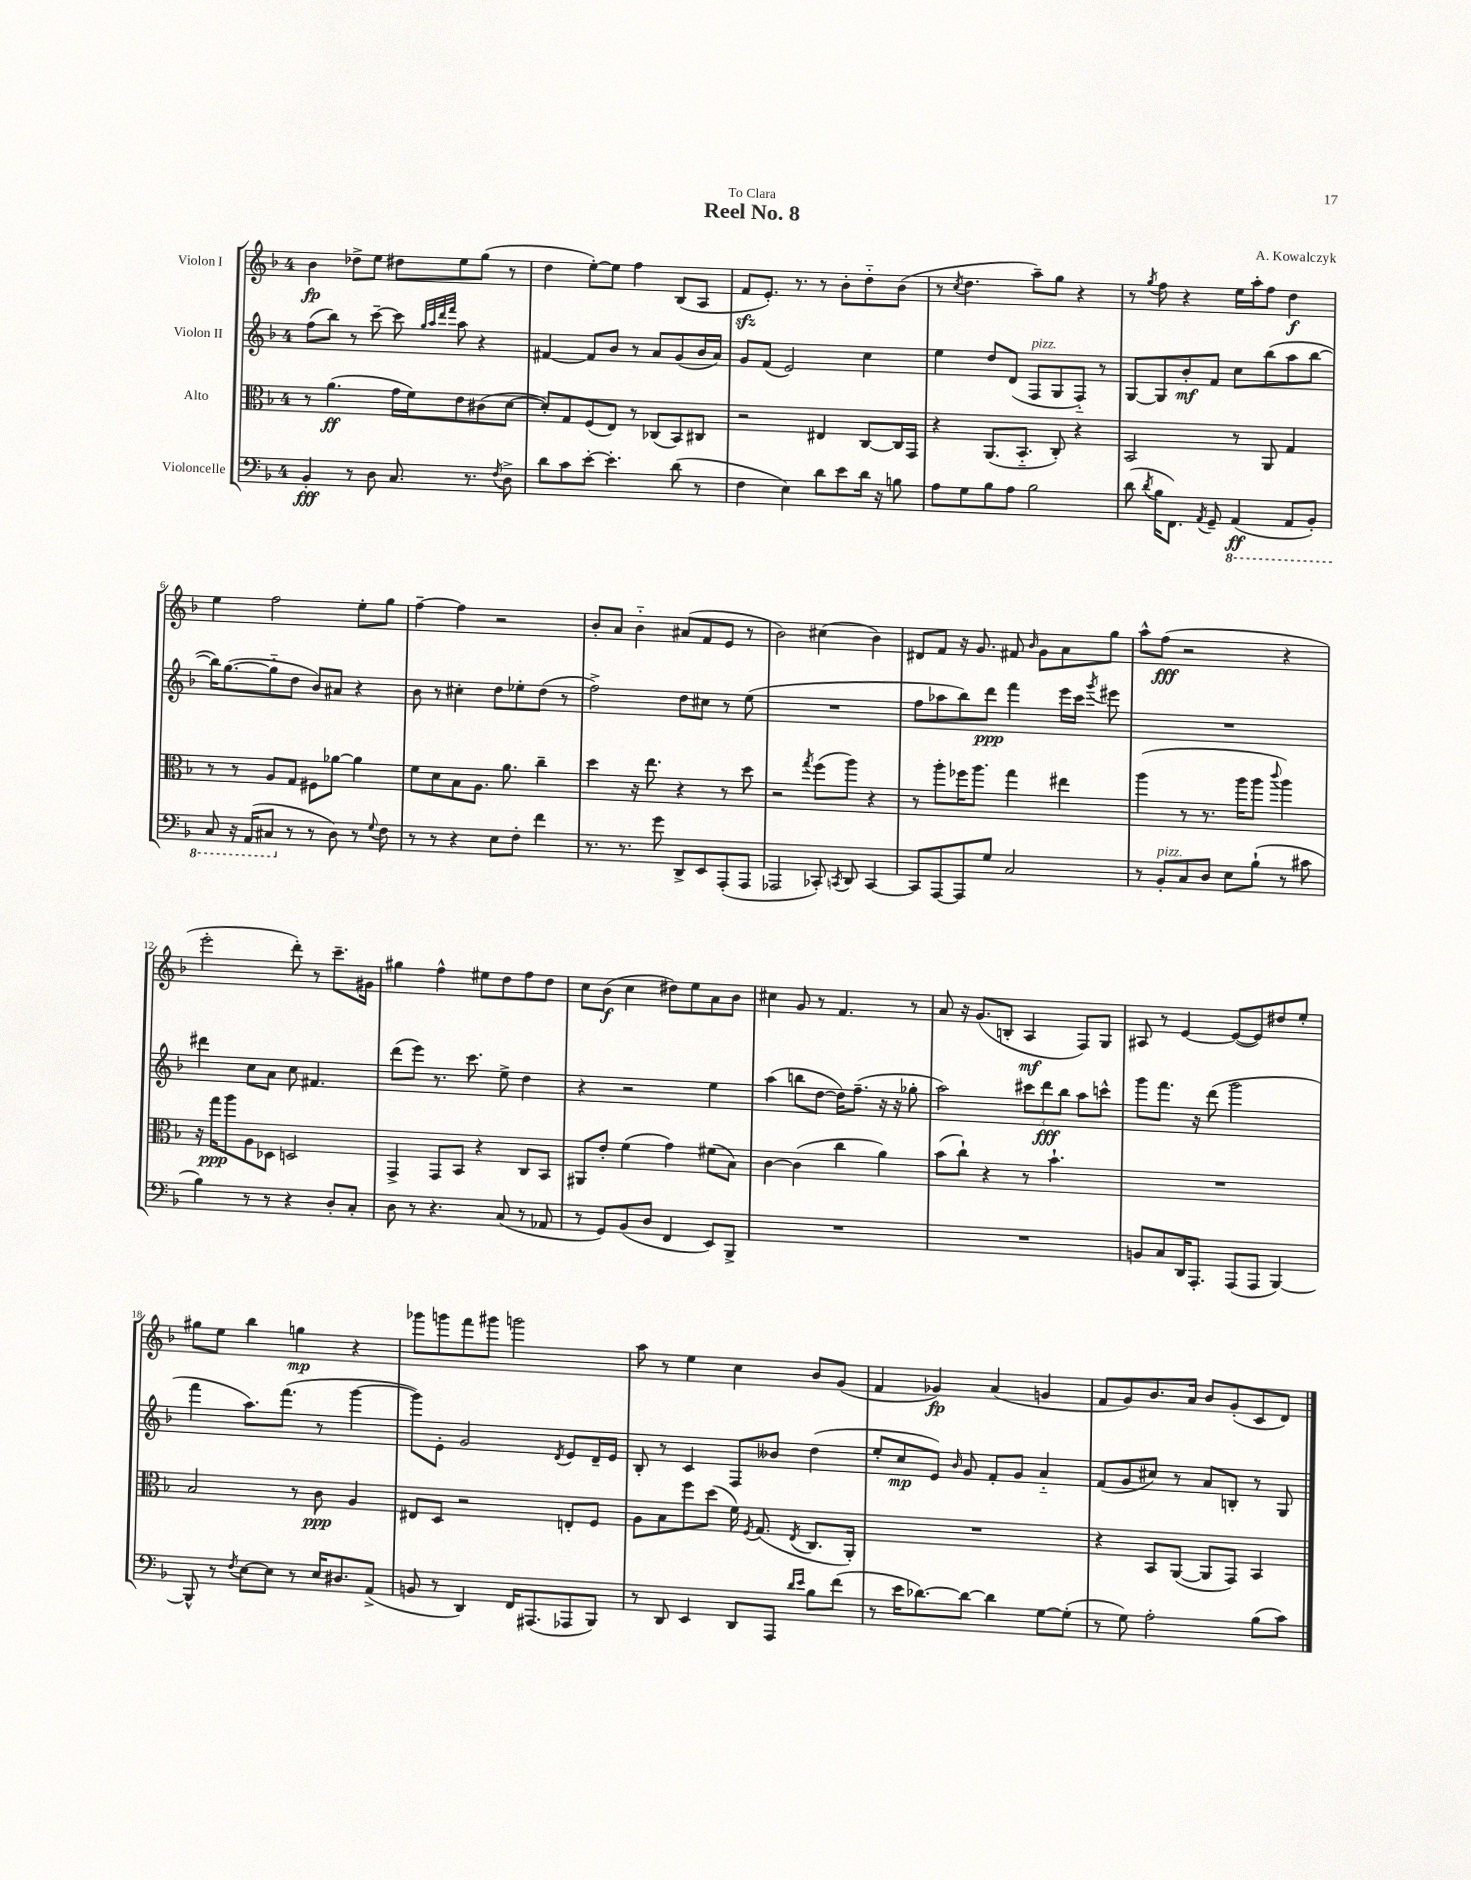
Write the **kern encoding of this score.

**kern	**kern	**kern	**kern
*staff4	*staff3	*staff2	*staff1
*clefF4	*clefC3	*clefG2	*clefG2
*k[b-]	*k[b-]	*k[b-]	*k[b-]
*M4/4	*M4/4	*M4/4	*M4/4
4BB-'	8r	(8ff	4b-
.	(4.a	8bb-)	.
8r	.	8r	8dd-^
8D	.	[8ccc~	8ee
8.C	16g	8ccc]	8dd#
.	16f)	.	.
.	.	32qqgg	.
.	.	32qqaa	.
.	.	32qqddd	.
.	.	32qqfff	.
.	8e	8aa	8ee
8.r	.	.	.
.	(8c#	4r	(8gg
8qF	.	.	.
8D^	[8d	.	8r
=	=	=	=
8d	8d'])	[4f#	4dd
8c	8G	.	.
[8e'	(8F	8f#]	[8ee')
4.e']	8E)	8b-	8ee]
.	8r	8r	4ff
.	(8C-	8a	.
(8d	8BB-)	(8g	(8B-
8r	8C#	16b-	8A
.	.	16a)	.
=	=	=	=
4F	2r	8g	8f
.	.	(8f	8.e')
4E)	.	2e)	.
.	.	.	8.r
8d	4E#	.	8r
8e	.	.	8b-'
16d	[8C	4cc	8dd'~
16r	.	.	.
8B	16C]	.	(8b-
.	16GG	.	.
=	=	=	=
8A	4r	4ee	8r
.	.	.	8qcc
8G	.	.	4.dd
8B-	(8.AA	8dd	.
8A	.	(8d	.
.	8.BB-'~	.	.
2B-	.	8F	8aa~)
.	8C')	8G	8gg
.	4r	8F'~)	4r
.	.	8r	.
=	=	=	=
(8d	2BB-	[8G	8r
8qd	.	.	8qgg
16B-	.	8G]	8ff
8.FF)	.	.	.
.	.	8b-'	4r
8qAA	.	.	.
8GG~	.	8f	.
(4AAA	8r	8cc	16ee
.	.	.	16aa'
.	8AA	(8bb-	8ff
8AAA	4G	8aa	4dd
8BBB-')	.	[8bb-	.
=	=	=	=
8CC	8r	16bb-])	4ee
.	.	([8.gg	.
16r	8r	.	.
(16AAA	.	.	.
8CC#	8A	8gg'~]	2ff
8r	8G	8dd	.
8r	8F#	8b-)	.
8D)	[8a-	8a#	.
8r	4a-]	4r	8ee'
8qqG	.	.	.
8F	.	.	8gg
=	=	=	=
8r	8f	8b-	[4ff~
8r	8d	8r	.
4r	8B-	4cc#'	4ff]
.	8.A	.	.
8E	.	8dd	2r
.	8.a	.	.
8F'	.	8ee-'	.
4f	4cc~	(8dd	.
.	.	8r	.
=	=	=	=
8.r	4dd	2ff^)	8b-'
.	.	.	8a
8.r	.	.	.
.	16r	.	4b-'~
.	8.ee	.	.
8g	.	.	.
8DD^	4r	8dd	(8a#
8EE	.	8cc#	8f
(8AAA'	8r	8r	8e
8AAA	8dd	(8ee	8r
=	=	=	=
2AAA-	2r	1r	2b-)
.	8qgg	.	.
8CC-')	(8ff	.	(4cc#
8qCC	.	.	.
8DD	8aa)	.	.
[4CC	4r	.	4b-)
=	=	=	=
8CC]	8r	8ff	8d#
[8AAA	8aa'	8aa-	8f
8AAA]	16ff-	8bb-)	16r
.	8.aa	.	8.g
8G	.	8ddd	.
2C	4gg	4fff	8f#
.	.	.	16qqb-
.	.	.	8g
.	4ee#	16eee	8a
.	.	16ccc	.
.	.	8qggg	.
.	.	8eee#	8gg
=	=	=	=
8r	(4aa	1r	8aa^^
8BB-'	.	.	(8ff
8C	8r	.	2r
8D	8.r	.	.
8E	.	.	.
.	16aa	.	.
(8B-`	8aa	.	.
.	8qqccc	.	.
8r	4aa)	.	4r
8c#	.	.	.
=	=	=	=
4B-)	16r	4ddd#	2eee'
.	16gg	.	.
.	8aa	.	.
8r	8A	8cc	.
8r	8D-	8a	.
4r	2D	8cc	8ddd')
.	.	4.f#	8r
8D'	.	.	8.ccc~
8C'	.	.	.
.	.	.	16g#
=	=	=	=
8D	4GG^	(8ddd	4gg#
8r	.	8eee)	.
4.r	8GG	8.r	4ff^^
.	8BB-	.	.
.	.	8.ccc	.
.	4r	.	8ee#
(8C	.	8ee^	8dd
8r	8C	4dd	8ff
8AA-	8BB-	.	8dd
=	=	=	=
8r	8AA#	4r	8cc
8GG)	8e'	.	(8b-
(8BB-	(4f	2r	4cc
8D	.	.	.
4FF	4g)	.	8dd#)
.	.	.	8ee
8EE)	(8f#	4ee	8a
8BBB-^	8B-)	.	8b-
=	=	=	=
1r	[4c	(4aa	4cc#
.	(4c]	8bb	8g
.	.	[8dd	8r
.	4cc	16dd])	4.f
.	.	(8.ff~	.
.	4a)	16r	.
.	.	16r	.
.	.	8gg-'	8r
=	=	=	=
1r	(8b-	2aa)	8a
.	8cc`)	.	16r
.	.	.	(8.g
.	4r	.	.
.	.	.	8B'
.	8r	12ccc#	4A
.	.	12ddd	.
.	4.b-`	.	.
.	.	12bb-	.
.	.	8aa	8F)
.	.	8ccc^^	8G
=	=	=	=
8BB	1r	8ggg	8A#
8C	.	8.fff	8r
16DD	.	.	[4e
8.AAA'	.	16r	.
.	.	(8ddd	.
(8AAA	.	2ggg	(8e_
8AAA	.	.	8e])
[4BBB-)	.	.	8dd#
.	.	.	8ee'
=	=	=	=
8BBB-^^]	2B-	4fff	8gg#
8r	.	.	8ee
8qF	.	.	.
[8E	.	8.aa)	4bb-
8E]	.	.	.
.	.	(8.fff	.
8r	8r	.	4gg
16E	8c	8r	.
8.D#	.	.	.
.	4A	[4ggg	4r
(8AA^	.	.	.
=	=	=	=
8BB	8E#	8ggg])	8ggg-
8r	8D	8e'	8ggg
4DD)	2r	2g	8fff
.	.	.	8ggg#
16FF	.	.	2ggg
(8.AAA#	.	.	.
.	.	8qd	.
8AAA-	8E'	8e	.
8BBB-)	8F	16d~	.
.	.	16e	.
=	=	=	=
8r	8A	8B-'	8aa
8DD	8B-	8r	8r
4EE	8ff	4c	4ee
.	(8dd	.	.
8DD	16f)	8F	4cc
.	8qF	.	.
.	(8.G	.	.
8AAA	.	8b--	.
16qqd	.	.	.
16qqe	8qE	.	.
8B-	8.C	(4dd	8b-
(8f	.	.	(8g
.	16AA')	.	.
=	=	=	=
8r	1r	8ee'	4f
16e	.	8cc	.
[8.d-)	.	.	.
.	.	8e)	4g-)
.	.	16qqb-	.
8d-_	.	8g	.
4d-]	.	8f'	(4a
.	.	8g	.
[8G	.	4a'~	4g
(8G']	.	.	.
=	=	=	=
8r	4r	(8f	8f
8G)	.	8g	8g)
2A'	8BB-	8cc#)	8.b-
.	([8AA	8r	.
.	.	.	16a
.	8AA]	8a	8b-
.	8GG)	8B'	(8g'
(8B-	4BB-	8r	8c
8c)	.	8G	8d)
==	==	==	==
*-	*-	*-	*-
